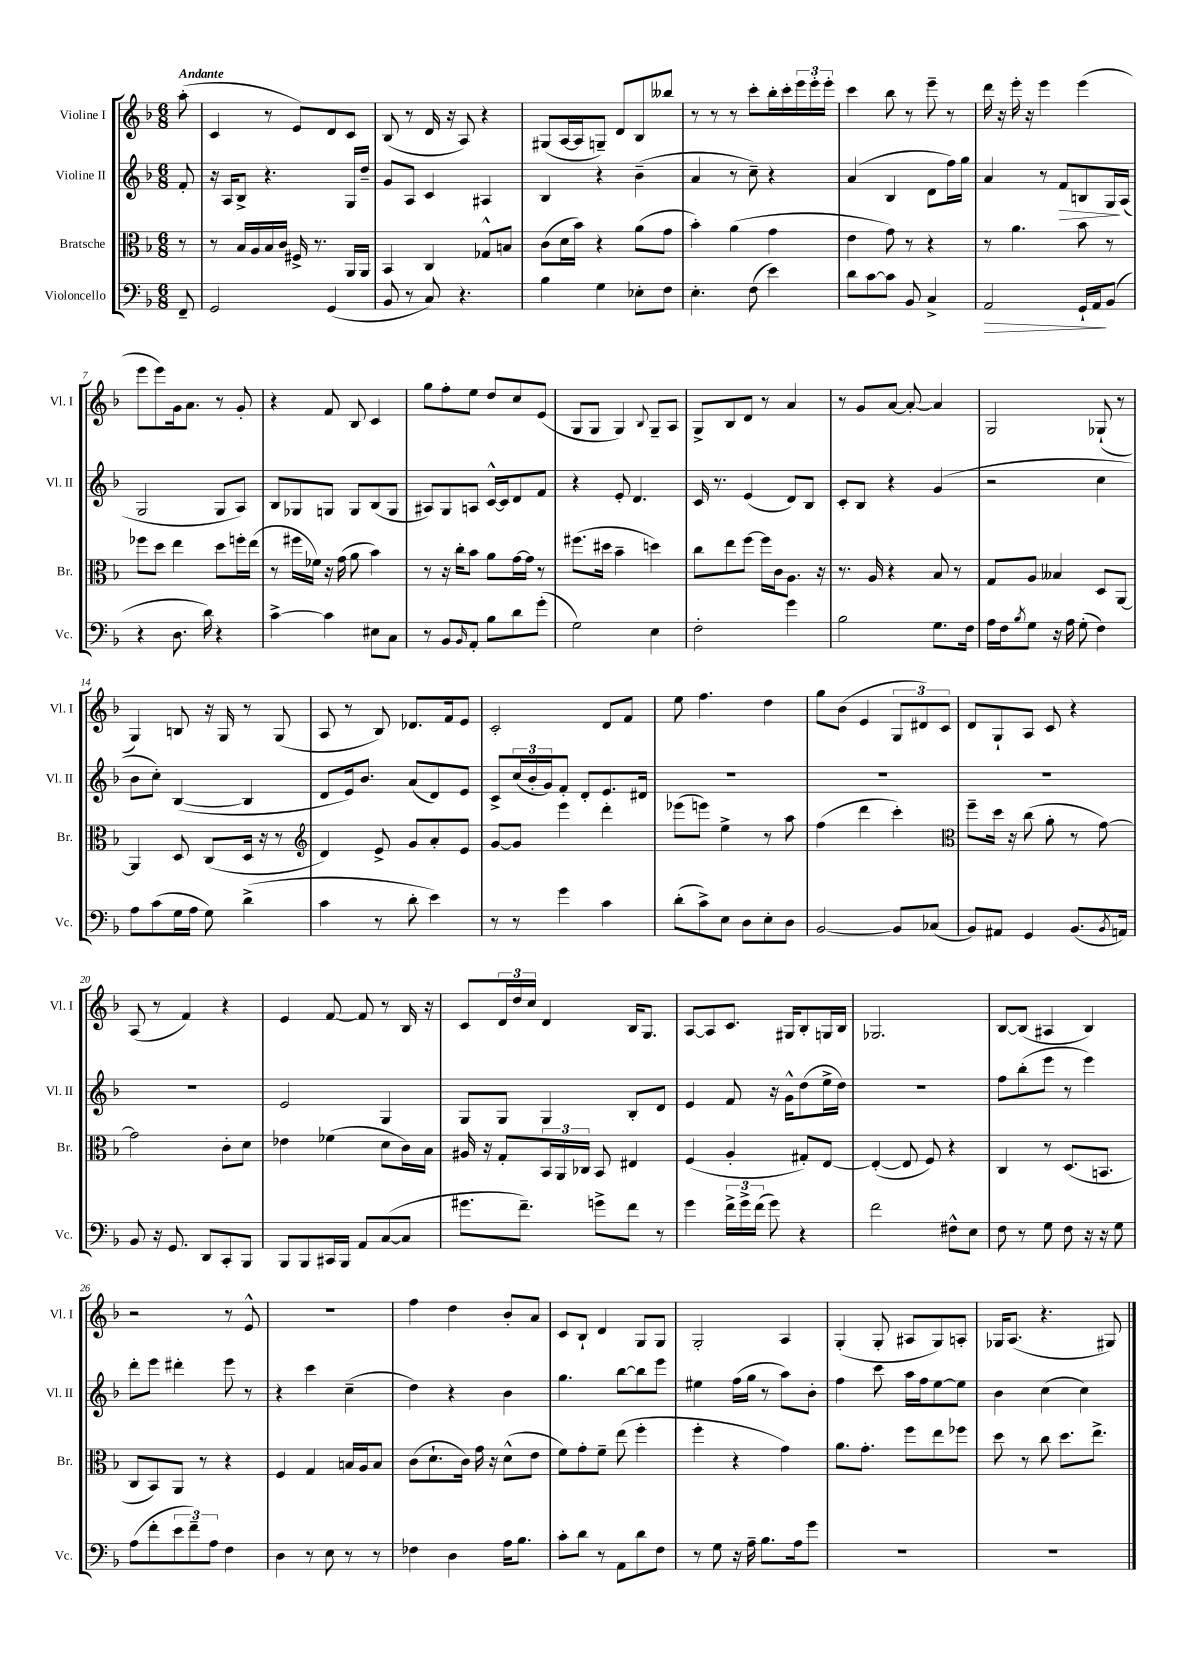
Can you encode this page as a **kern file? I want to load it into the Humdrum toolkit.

**kern	**dynam	**kern	**kern	**dynam	**kern
*part4	*part4	*part3	*part2	*part2	*part1
*staff4	*staff4	*staff3	*staff2	*staff2	*staff1
*I"Violoncello	*	*I"Bratsche	*I"Violine II	*	*I"Violine I
*I'Vc.	*	*I'Br.	*I'Vl. II	*	*I'Vl. I
*clefF4	*	*clefC3	*clefG2	*	*clefG2
*k[b-]	*	*k[b-]	*k[b-]	*	*k[b-]
*M6/8	*	*M6/8	*M6/8	*	*M6/8
=	=	=	=	=	=
!	!	!	!	!	!LO:TX:a:B:t=Andante
8FF~/	.	8r	8f'/	.	(8aa'\
=1	=1	=1	=1	=1	=1
2GG/	.	8r	16r	.	4c/
.	.	.	16A/KL	.	.
.	.	16B-/LL	8B-^/J	.	.
.	.	16A/	.	.	.
.	.	16B-/	4.r	.	8r
.	.	16c/JJ	.	.	.
.	.	16F#X^/	.	.	8e/L)
.	.	8.r	.	.	.
(4GG/	.	.	.	.	8d/
.	.	16AA/LL	16G/LL	.	8c/J
.	.	16AA/JJ	16dd~/JJ	.	.
=2	=2	=2	=2	=2	=2
8BB-/	.	4BB-/	8g/L	.	(8B-/
8r	.	.	8A/J	.	8r
8C/)	.	4C/	4c/	.	16d/
.	.	.	.	.	16r
4.r	.	.	.	.	8A/)
.	.	8G-X^^/L	4A#X/	.	4r
.	.	8Bn/J	.	.	.
=3	=3	=3	=3	=3	=3
4B-\	.	(8c\L	4B-/	.	(8G#X/L
.	.	16d\L	.	.	[16A/L
.	.	16b-\JJ)	.	.	16A/J]
4G\	.	4r	4r	.	8Gn~/J)
.	.	.	.	.	8d/L
8E-X'\L	.	(8a\L	(4b-~\	.	8B-/
8F\J	.	8g\J	.	.	8bb--X/J
=4	=4	=4	=4	=4	=4
4.E'\	.	4b-'\)	4a/	.	8r
.	.	.	.	.	8r
.	.	(4a\	8r	.	8r
(8F\	.	.	8cc~\)	.	8ccc'\L
4e\)	.	4g\	4r	.	16bb-'\L
.	.	.	.	.	16ccc'\
.	.	.	.	.	24eee\
.	.	.	.	.	24eee'\
.	.	.	.	.	24eee'\JJ
=5	=5	=5	=5	=5	=5
8d\L	.	4e\	(4a/	.	4ccc\
[8c\	.	.	.	.	.
8c\J]	.	8g\)	4B-/	.	8bb-\
8BB-/	.	8r	.	.	8r
4C^/	.	4r	8d\L	.	8eee~\
.	.	.	16ff\L)	.	8r
.	.	.	16gg\JJ	.	.
=6	=6	=6	=6	=6	=6
!	!LO:HP:b	!	!	!	!
2AA/	>	8r	4a/	.	16ddd\
.	.	.	.	.	16r
.	.	4.a\	.	.	16eee'\
.	.	.	.	.	16r
.	.	.	8r	.	4eee\
!	!	!	!	!LO:HP:b	!
.	.	.	8f/L	>	.
16GG`/LL	.	8b-\	8Bn/	.	(4eee\
16AA/J	.	.	.	.	.
(8BB-/J	]	8r	16G/L	.	.
.	.	.	(16A/JJ	]	.
!!LO:LB:g=z
=7	=7	=7	=7	=7	=7
4r	.	8ff-X\L	2G/	.	8eee\L
.	.	8dd\J	.	.	8eee\)
8.D\	.	4ee\	.	.	16g\k
.	.	.	.	.	8.a\J
16d\)	.	.	.	.	.
4r	.	8dd\L	8G/L	.	8r
.	.	16ffn'\L	8A/J)	.	8g'/
.	.	(16ee\JJ	.	.	.
=8	=8	=8	=8	=8	=8
[4c^\	.	8r	8B-/L	.	4r
.	.	16ff#X\LL	8G-X/	.	.
.	.	16f-X\JJ)	.	.	.
4c\]	.	16r	8Gn/J	.	8f/
.	.	(16g\	.	.	.
.	.	8a\	8G/L	.	8B-/
8E#X\L	.	4b-\)	(8B-/	.	4c/
8C\J	.	.	8G/J	.	.
=9	=9	=9	=9	=9	=9
8r	.	8r	8A#X/L)	.	8gg\L
8BB-/L	.	16r	8G/	.	8ff'\
.	.	16cc'\KL	.	.	.
16qqBB-/	.	.	.	.	.
8AA'/J	.	8b-\J	8An/J	.	8ee\J
8B-\L	.	8a\L	[16c^^/LL	.	8dd/L
.	.	.	16c/J]	.	.
8d\	.	[16g\L	8d/	.	8cc/
.	.	16g\JJ]	.	.	.
(8g'\J	.	8r	8f/J	.	(8e/J
=10	=10	=10	=10	=10	=10
2G\)	.	(8.ff#X\L	4r	.	8G/L
.	.	.	.	.	8G/J
.	.	16dd#X\Jk	.	.	.
.	.	4b-~\	8e'/	.	4G/)
.	.	.	4.d/	.	.
.	.	.	.	.	8qqB-/
4E\	.	4ddn\)	.	.	8G~/L
.	.	.	.	.	8A/J
=11	=11	=11	=11	=11	=11
2F'\	.	8cc\L	16c/	.	8G^/L
.	.	.	8.r	.	.
.	.	8ee\	.	.	8B-/
.	.	[8ff\J	(4e/	.	8d/J
.	.	16ff\LL]	.	.	8r
.	.	16c\J	.	.	.
4g\	.	8.A\J	8d/L)	.	4a/
.	.	.	8B-/J	.	.
.	.	16r	.	.	.
=12	=12	=12	=12	=12	=12
2B-\	.	8.r	8c'/L	.	8r
.	.	.	8B-/J	.	8g/L
.	.	16A/	.	.	.
.	.	4r	4r	.	[8a/J
.	.	.	.	.	8a'/_
8.G\L	.	8B-/	(4g/	.	4a/]
.	.	8r	.	.	.
16F\Jk	.	.	.	.	.
=13	=13	=13	=13	=13	=13
16A\LL	.	8G/L	2r	.	2G/
16F\J	.	.	.	.	.
8qB-/	.	.	.	.	.
8G\J	.	8A/J	.	.	.
16r	.	4B--X/	.	.	.
16A\	.	.	.	.	.
(8G'\	.	.	.	.	.
4F\)	.	8D/L	4cc\	.	(8G-X`/
.	.	[8AA/J	.	.	8r
!!LO:LB:g=z
=14	=14	=14	=14	=14	=14
8A\L	.	4AA/]	8b-\L	.	4G/)
(8c\	.	.	8cc'\J)	.	.
16G\L	.	8D/	([4B-/	.	8Bn/
16A\JJ	.	.	.	.	.
8G\)	.	(8C/L	.	.	16r
.	.	.	.	.	16G/
(4d^\	.	16D/Jk	4B-/]	.	8r
.	.	16r	.	.	.
.	.	8r	.	.	(8G/
=15	=15	=15	=15	=15	=15
*	*	*clefG2	*	*	*
4c\	.	4d/)	8d/L	.	8A/
.	.	.	16e/k)	.	8r
.	.	.	8.b-/J	.	.
8r	.	8e^/	.	.	8B-/)
8d'\	.	8g/L	(8a/L	.	8.d-X/L
4e\)	.	8a'/	8d/)	.	.
.	.	.	.	.	16f/k
.	.	8e/J	8e/J	.	8e/J
=16	=16	=16	=16	=16	=16
8r	.	[8g/L	8c^/L	.	2c'/
8r	.	8g/J]	(24cc/L	.	.
.	.	.	24b-'/	.	.
.	.	.	24g/J)	.	.
4g\	.	4eee\	8f'/J	.	.
.	.	.	8d'/L	.	.
4c\	.	4ddd'\	8.e/	.	8d/L
.	.	.	.	.	8f/J
.	.	.	16d#X/Jk	.	.
=17	=17	=17	=17	=17	=17
(8d'\L	.	(8eee-X\L	2.r	.	8ee\
8c^\)	.	8eeen\J)	.	.	4.ff\
8E\J	.	4ee^\	.	.	.
8D\L	.	.	.	.	.
8E'\	.	8r	.	.	4dd\
8D\J	.	8aa\	.	.	.
=18	=18	=18	=18	=18	=18
[2BB-/	.	(4ff\	2.r	.	8gg\L
.	.	.	.	.	(8b-\J
.	.	4ddd\	.	.	4e/
8BB-/L]	.	4ccc'\)	.	.	12G/L
.	.	.	.	.	12d#X/)
(8C-X/J	.	.	.	.	.
.	.	.	.	.	12c/J
=19	=19	=19	=19	=19	=19
*	*	*clefC3	*	*	*
8BB-/L)	.	8ff~\L	2.r	.	8d/L
8AA#X/J	.	16dd\Jk	.	.	8G`/
.	.	16r	.	.	.
4GG/	.	(8cc\	.	.	8A/J
.	.	8a'\	.	.	8c/
(8.BB-/L	.	8r	.	.	4r
.	.	[8g\)	.	.	.
8qBB-/	.	.	.	.	.
16AAn/Jk)	.	.	.	.	.
!!LO:LB:g=z
=20	=20	=20	=20	=20	=20
8BB-/	.	2g\]	2.r	.	(8A/
16r	.	.	.	.	8r
8.GG/	.	.	.	.	.
.	.	.	.	.	4f/)
8DD/L	.	.	.	.	.
8CC'/	.	8c'\L	.	.	4r
8BBB-/J	.	8d\J	.	.	.
=21	=21	=21	=21	=21	=21
8BBB-/L	.	4e-X\	2e/	.	4e/
8BBB-/	.	.	.	.	.
16CC#X/L	.	(4f-X\	.	.	[8f/
16BBB-/JJ	.	.	.	.	.
8AA/L	.	.	.	.	8f/]
([8C/	.	8d\L	4G/	.	8r
8C/J]	.	16c\L)	.	.	16B-/
.	.	16B-\JJ	.	.	16r
=22	=22	=22	=22	=22	=22
8.g#X\L	.	16A#X/	8G/L	.	8c/L
.	.	16r	.	.	.
.	.	8G'/L	8G/J	.	24d/L
.	.	.	.	.	24dd/
8.f~\J)	.	.	.	.	.
.	.	.	.	.	24cc/JJ
.	.	24BB-/L	4G/	.	4d/
.	.	24AA/	.	.	.
.	.	24C-X/JJ	.	.	.
8gn^\L	.	8BB-/	.	.	.
8f\J	.	4E#X/	8B-'/L	.	16B-/KL
.	.	.	.	.	8.G/J
8r	.	.	8d/J	.	.
=23	=23	=23	=23	=23	=23
4g\	.	(4F/	4e/	.	[8A/L
.	.	.	.	.	8A/]
24f^\LL	.	4A'/	8f/	.	8.c/J
24g^\	.	.	.	.	.
(24f\JJ	.	.	.	.	.
8g\)	.	.	16r	.	.
.	.	.	16g^^\KL	.	16G#X/KL
4r	.	8G#X'/L)	(8dd\	.	8B-'/
.	.	[8E/J	16ee^\L	.	16Gn/L
.	.	.	16dd\JJ)	.	16B-/JJ
=24	=24	=24	=24	=24	=24
2f\	.	(4E'/_	2.r	.	2.G-X/
.	.	8E/]	.	.	.
.	.	8F/)	.	.	.
8F#X^^\L	.	4r	.	.	.
8E\J	.	.	.	.	.
=25	=25	=25	=25	=25	=25
8F\	.	4C/	8ff\L	.	[8B-/L
8r	.	.	(8bb-'\	.	(8B-/J]
8G\	.	8r	8eee\J	.	4A#X/
8F\	.	(8.D/L	8r	.	.
16r	.	.	4eee\)	.	4B-/)
16r	.	8.BBn/J	.	.	.
8G\	.	.	.	.	.
!!LO:LB:g=z
=26	=26	=26	=26	=26	=26
(8A\L	.	8C/L	8ddd'\L	.	2r
8f'\	.	8BB-/)	8eee\J	.	.
12e\	.	8AA/J	4ddd#X'\	.	.
12f~\)	.	.	.	.	.
.	.	8r	.	.	.
12A\J	.	.	.	.	.
4F\	.	4r	8eee\	.	8r
.	.	.	8r	.	8e^^/
=27	=27	=27	=27	=27	=27
4D\	.	4F/	4r	.	2.r
8r	.	4G/	4ccc\	.	.
8E\	.	.	.	.	.
8r	.	16Bn/LL	(4cc~\	.	.
.	.	16A/J	.	.	.
8r	.	8B/J	.	.	.
=28	=28	=28	=28	=28	=28
4F-X\	.	(8c\L	4dd\)	.	4ff\
.	.	8.d`\	.	.	.
4D\	.	.	4r	.	4dd\
.	.	16c\Jk)	.	.	.
.	.	16g\	.	.	.
.	.	16r	.	.	.
16A\KL	.	(8d^^\L	4b-\	.	8b-'/L
8.B-\J	.	.	.	.	.
.	.	8e\J	.	.	8a/J
=29	=29	=29	=29	=29	=29
8c'\L	.	8f\L)	4.gg\	.	8c/L
8d\J	.	8g'\	.	.	8B-`/J
8r	.	8f~\J	.	.	4d/
8AA\L	.	(8ee\	[8bb-\L	.	.
8d\	.	4ff'\	8bb-\]	.	8G/L
8F\J	.	.	8eee\J	.	8G/J
=30	=30	=30	=30	=30	=30
8r	.	4ff'\	4ee#X\	.	2G'/
8G\	.	.	.	.	.
16r	.	4r	(16ff\LL	.	.
16A~\	.	.	16gg\JJ	.	.
8.B-\L	.	.	8r	.	.
.	.	4g\)	8aa\L)	.	4A/
16A\k	.	.	.	.	.
8g\J	.	.	8b-'\J	.	.
=31	=31	=31	=31	=31	=31
2.r	.	8.a\L	4ff\	.	(4G'/
.	.	8.g'\J	.	.	.
.	.	.	8ccc\	.	8G'/
.	.	8ff\L	16aa\LL	.	8A#X/L
.	.	.	16ff\J	.	.
.	.	8ee\	[8ee\	.	8G/)
.	.	8ff-X\J	8ee\J]	.	8An'/J
=32	=32	=32	=32	=32	=32
2.r	.	8dd\	4b-\	.	16G-X/KL
.	.	.	.	.	(8.A/J
.	.	8r	.	.	.
.	.	8cc\	(4cc\	.	4.r
.	.	8.dd\L	.	.	.
.	.	.	4cc\)	.	.
.	.	8.ee^\J	.	.	.
.	.	.	.	.	8G#X/)
==	==	==	==	==	==
*-	*-	*-	*-	*-	*-
